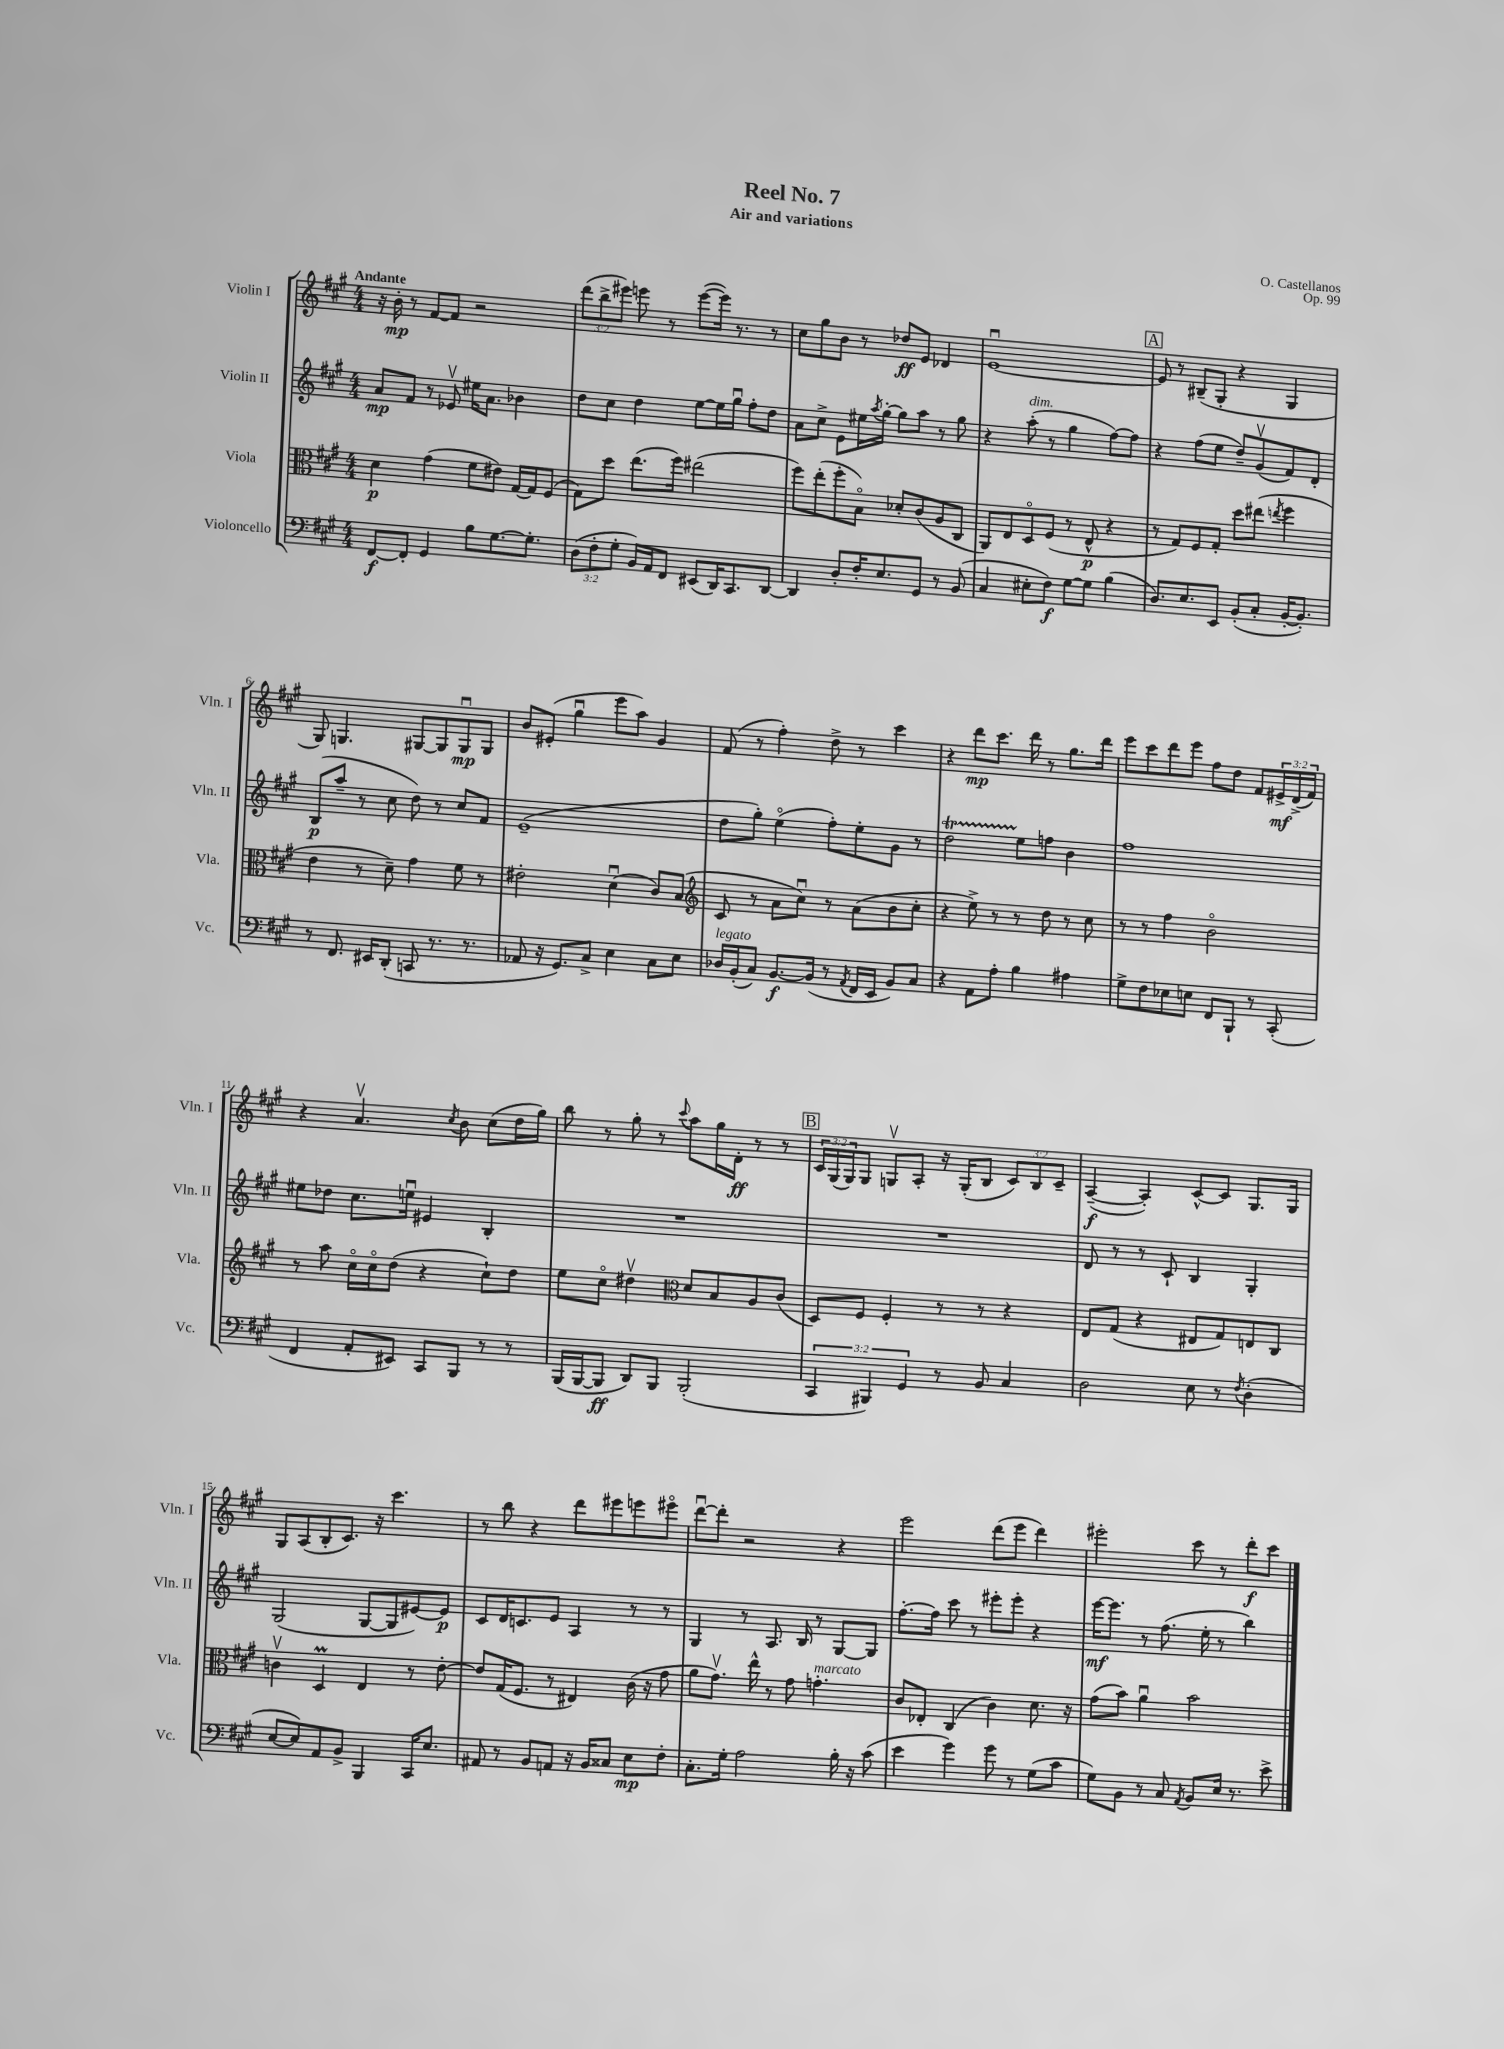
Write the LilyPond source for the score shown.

\header { title = "Reel No. 7" composer = "O. Castellanos" subtitle = "Air and variations" opus = "Op. 99" }
<<
\new StaffGroup <<
\new Staff = "s0" \with { instrumentName = "Violin I" shortInstrumentName = "Vln. I" } {
    \clef treble \key a \major \numericTimeSignature \time 4/4 \override Staff.TupletNumber.text = #tuplet-number::calc-fraction-text \tempo "Andante"
    r16 b'16-.\mp r8 fis'8~ fis'8 r2 |
    \tuplet 3/2 { d'''8( b''8-> eis'''8) } e'''8 r8 e'''8~( e'''16) r8. r8 |
    cis''8 gis''8 b'8 r8 des''8\ff e'8 des'4 |
    e'1~\downbow |
    \mark \markup { \box "A" } e'8 r8 bis8--( gis8-. r4 gis4 |
    gis8) g4. gis8~ gis8 gis8\downbow\mp gis8 |
    b'8 eis'8-.( gis''4\downbow e'''8 a''8) gis'4 |
    fis'8( r8 fis''4-.) d''8-> r8 cis'''4 |
    r4 d'''8\mp cis'''8. d'''16 r8 gis''8. d'''16 |
    e'''8 cis'''8 d'''8 e'''8 fis''8 d''8 fis'8 \tuplet 3/2 { eis'16->\mf d'16->( fis'16) } |
    r4 a'4.\upbow \acciaccatura { cis''8 } b'8 cis''8( d''16 gis''16) |
    b''8 r8 gis''8-. r8 \appoggiatura { cis'''8 } a''8 gis''16 d'16-.\ff r8 r8 |
    \mark \markup { \box "B" } \tuplet 3/2 { cis'16 gis16( gis16) } gis8 g8\upbow a8-. r16 g16-.( b8 \tuplet 3/2 { cis'8) b8 cis'8-- } |
    a4~--\f( a4-.) cis'8~-^ cis'8 gis8. gis16 |
    gis8 a8( b8-. cis'8.) r16 cis'''4. |
    r8 b''8 r4 d'''8 eis'''8 e'''8 eis'''8\flageolet |
    d'''8~\downbow d'''8-. r2 r4 |
    e'''2 d'''8( e'''8 d'''4) |
    eis'''2-. cis'''8 r8 d'''8-.\f cis'''8 \bar "|." |
}
\new Staff = "s1" \with { instrumentName = "Violin II" shortInstrumentName = "Vln. II" } {
    \clef treble \key a \major \numericTimeSignature \time 4/4
    a'8\mp fis'8 r8 ees'8\upbow eis''16 a'8. bes'4 |
    d''8 cis''8 d''4 e''8~ e''16 gis''16\downbow fis''8-. d''8 |
    a'8 cis''8-> e'8 eis''16 \acciaccatura { a''8 } gis''16~-. gis''8 a''8 r8 gis''8 |
    r4 a''8-.^\markup { \italic "dim." }( r8 gis''4 fis''8~) fis''8 |
    \mark \markup { \box "A" } r4 fis''8( e''8 d''8--) gis'8\upbow( fis'8) d'8-. |
    b8\p( a''8-- r8 cis''8 d''8) r8 cis''8 fis'8 |
    e'1--( |
    d''8 gis''8-.) e''4\flageolet( fis''8-.) e''8-. gis'8 r8 |
    d''2\startTrillSpan e''8\stopTrillSpan f''8 b'4 |
    fis''1 |
    eis''8 des''8 cis''8. e''16\downbow eis'4 b4-. |
    R1 |
    \mark \markup { \box "B" } R1 |
    d'8 r8 r8 cis'8-! b4 gis4-. |
    gis2( gis8~ gis8 eis'8~) eis'8\p |
    cis'8 d'16 c'8. e'8 a4 r8 r8 |
    gis4 r8 a8. b16 r8 gis8~ gis8 |
    fis''8.~-. fis''16 cis'''8 r8 eis'''8-. eis'''8-. r4 |
    e'''16~\mf e'''8. r8 fis''8.( e''16-. r8 b''4) \bar "|." |
}
\new Staff = "s2" \with { instrumentName = "Viola" shortInstrumentName = "Vla." } {
    \clef alto \key a \major \numericTimeSignature \time 4/4
    d'4\p gis'4( fis'8 eis'8) gis16~ gis16 fis8( |
    gis8) d''8 e''8.( fis''16) eis''2( |
    fis''8) e''8-.( fis''8-. b8\flageolet) des'8-. cis'8( a8 cis8 |
    a,8) e8 d8\flageolet fis8( r8 e8-^\p r4 |
    \mark \markup { \box "A" } r8 gis8) fis8 gis8-. d''8 eis''8( \acciaccatura { e''8 } fis''4 |
    e'4 r8 d'8--) gis'4 fis'8 r8 |
    eis'2-. d'4\downbow( cis'8) b8( |
    \clef treble cis'8 r8 a'8 cis''8\downbow) r8 a'8( b'8 cis''8-. |
    r4 e''8->) r8 r8 d''8 r8 cis''8 |
    r8 r8 fis''4 b'2\flageolet |
    r8 a''8 cis''16\flageolet cis''16\flageolet d''8( r4 cis''8-!) d''8 |
    e''8 cis''8\flageolet dis''4\upbow \clef alto d'8 b8 a8 cis'8( |
    \mark \markup { \box "B" } d8) fis8 fis4-. r8 r8 r4 |
    e8 gis8( r4 eis8 gis8) e8 cis8 |
    c'4\upbow d4\prall e4 r8 e'8~-. |
    e'8 gis16( fis8. r8 eis4) cis'16( r16 gis'8 |
    a'8 gis'8.\upbow) e''16-^ r8 gis'8 g'4.-.^\markup { \italic "marcato" } |
    cis'8 ees8-. cis4( cis'4) d'8. r16 |
    gis'8( b'8) a'4\downbow b'2 \bar "|." |
}
\new Staff = "s3" \with { instrumentName = "Violoncello" shortInstrumentName = "Vc." } {
    \clef bass \key a \major \numericTimeSignature \time 4/4 \override Staff.TupletNumber.text = #tuplet-number::calc-fraction-text
    fis,8~\f fis,8-. gis,4 b8 gis8.~ gis8.-. |
    \tuplet 3/2 { d8( fis8-. gis8-. } b,16) a,16 fis,8 eis,8( d,16) cis,8. d,8~ |
    d,4 d8-. fis16-. e8. gis,8 r8 b,8( |
    cis4 eis8-. fis8\f) gis8~ gis8 b4( |
    \mark \markup { \box "A" } d8.) e8. e,8 b,8-.( cis8-. b,16~-. b,8.-.) |
    r8 fis,8. eis,16 d,8-.( c,8 r8. r8. |
    aes,8 r16 gis,8.) cis8-> e4 cis8 e8 |
    des16^\markup { \italic "legato" } b,16-.( cis8) b,8.~\f b,16( r8 \acciaccatura { a,8 } fis,16 e,16 b,8) cis8 |
    r4 a,8 a8-. b4 ais4 |
    gis8-> fis8 ees8 e8 fis,8 b,,8-! r8 cis,8-.( |
    fis,4 a,8-. eis,8) cis,8 b,,8 r8 r8 |
    b,,16( b,,16~ b,,8\ff d,8) b,,8 b,,2-.( |
    \mark \markup { \box "B" } \tuplet 3/2 { cis,4 bis,,4) gis,4 } r8 b,8 cis4 |
    d2 e8 r8 \acciaccatura { fis8 } d4-.( |
    e8~ e8) a,8 b,8-> b,,4 cis,16 e8. |
    ais,8 r8 b,8 a,8 r16 b,16 cisis8 e8\mp fis8-. |
    cis8.-. gis16-. a2 b16-. r16 cis'8( |
    e'4 gis'4) gis'8 r8 gis8( cis'8 |
    gis8) b,8 r8 cis8 \acciaccatura { a,8 } b,8 e16 r8. e'8-> \bar "|." |
}
>>
>>
